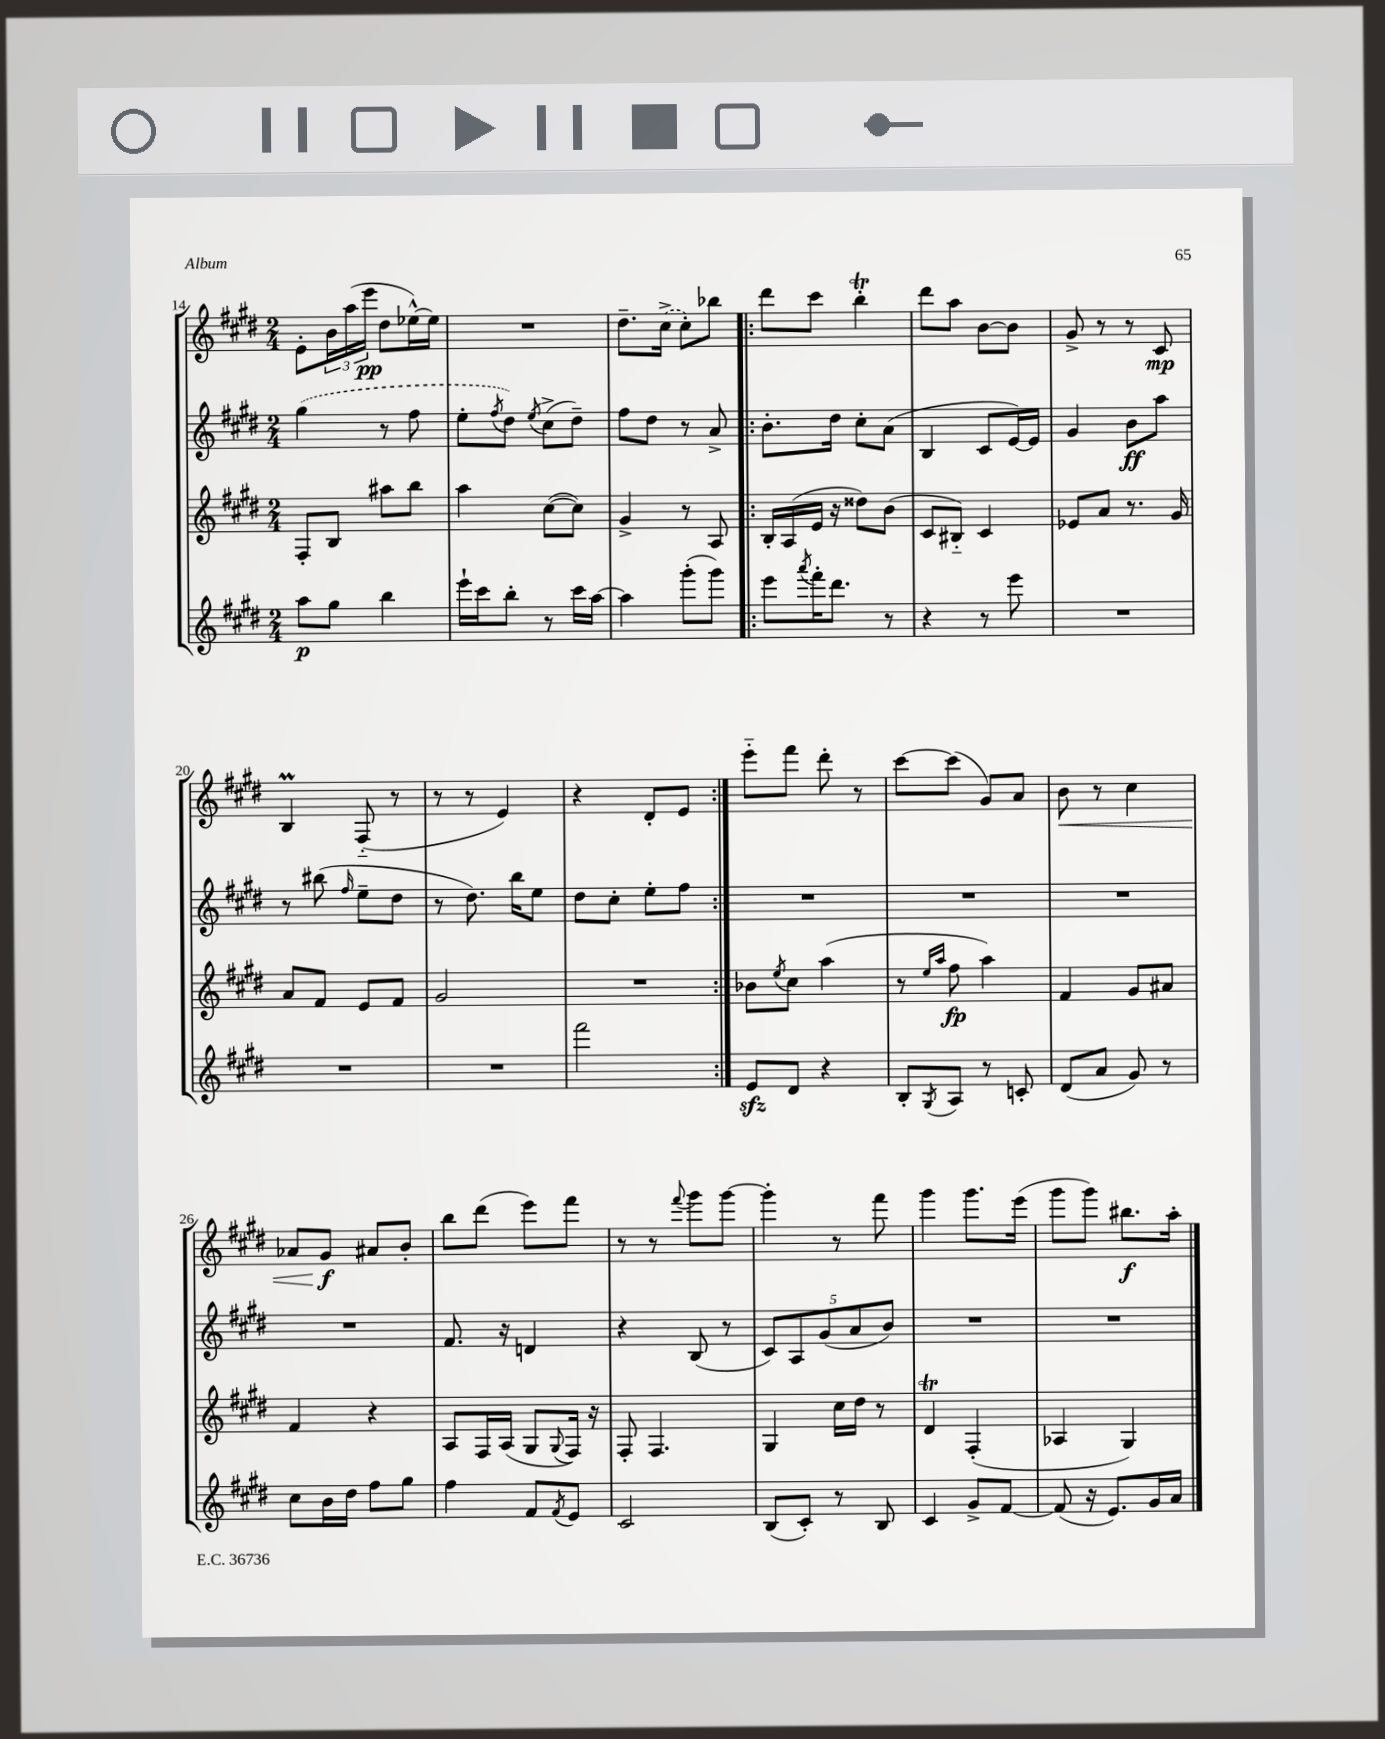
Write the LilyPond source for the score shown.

<<
\new StaffGroup <<
\new Staff = "s0" {
    \clef treble \key e \major \numericTimeSignature \time 2/4
    e'8-. \tuplet 3/2 { b'16 a''16( e'''16\pp } dis''8 ees''16~-^) ees''16 |
    R2 |
    dis''8.-- \once \slurDashed cis''16->( cis''8-.) bes''8 |
    \repeat volta 2 { dis'''8 cis'''8 b''4-.\trill |
    dis'''8 a''8 b'8~ b'8 |
    gis'8-> r8 r8 cis'8\mp |
    b4\prall fis8-_( r8 |
    r8 r8 e'4) |
    r4 dis'8-. e'8 | }
    e'''8-_ fis'''8 dis'''8-. r8 |
    cis'''8~ cis'''8( gis'8) a'8 |
    b'8\< r8 cis''4 |
    aes'8 gis'8\f\! ais'8 b'8-. |
    b''8 dis'''8( e'''8) fis'''8 |
    r8 r8 \appoggiatura { fis'''8 } gis'''8 gis'''8~ |
    gis'''4-. r8 fis'''8 |
    gis'''4 gis'''8. e'''16( |
    gis'''8 gis'''8) bis''8.\f a''16-. \bar "|." |
}
\new Staff = "s1" {
    \clef treble \key e \major \numericTimeSignature \time 2/4
    \once \slurDashed gis''4( r8 fis''8 |
    e''8-. \acciaccatura { fis''8 } dis''8) \acciaccatura { e''8 } cis''8->( dis''8--) |
    fis''8 dis''8 r8 a'8-> |
    \repeat volta 2 { b'8.-. dis''16 cis''8-. a'8( |
    b4 cis'8 e'16~) e'16 |
    gis'4 b'8\ff a''8 |
    r8 bis''8( \grace { fis''16 } e''8-- dis''8 |
    r8 dis''8.) b''16 e''8 |
    dis''8 cis''8-. e''8-. fis''8 | }
    R2 |
    R2 |
    R2 |
    R2 |
    fis'8. r16 d'4 |
    r4 b8( r8 |
    \tuplet 5/4 { cis'8) a8 gis'8( a'8 b'8) } |
    R2 |
    R2 \bar "|." |
}
\new Staff = "s2" {
    \clef treble \key e \major \numericTimeSignature \time 2/4
    fis8-. b8 ais''8 b''8 |
    a''4 cis''8~( cis''8) |
    gis'4-> r8 a8 |
    \repeat volta 2 { b16-. a16( e'16 r16 disis''8) b'8( |
    cis'8 bis8-_) cis'4 |
    ees'8 a'8 r8. gis'16 |
    a'8 fis'8 e'8 fis'8 |
    gis'2 |
    R2 | }
    bes'8 \acciaccatura { e''8 } cis''8 a''4( |
    r8 \grace { e''16 a''16 } fis''8\fp a''4) |
    fis'4 gis'8 ais'8 |
    fis'4 r4 |
    a8 fis16 a16( gis8 \appoggiatura { gis8 } fis16) r16 |
    fis8-. fis4. |
    gis4 cis''16 dis''16 r8 |
    dis'4\trill fis4-.( |
    aes4 gis4) \bar "|." |
}
\new Staff = "s3" {
    \clef treble \key e \major \numericTimeSignature \time 2/4
    a''8\p gis''8 b''4 |
    e'''16-! cis'''16 b''8-. r8 cis'''16 a''16~ |
    a''4 gis'''8-.( gis'''8) |
    \repeat volta 2 { e'''8 \acciaccatura { a'''8 } fis'''16-. dis'''8. r8 |
    r4 r8 e'''8 |
    R2 |
    R2 |
    R2 |
    fis'''2 | }
    e'8\sfz dis'8 r4 |
    b8-. \acciaccatura { gis8 } a8 r8 c'8-. |
    dis'8( a'8 gis'8) r8 |
    cis''8 b'16 dis''16 fis''8 gis''8 |
    fis''4 fis'8 \acciaccatura { fis'8 } e'8 |
    cis'2 |
    b8( cis'8-.) r8 b8 |
    cis'4 gis'8-> fis'8~ |
    fis'8( r16 e'8.) gis'16 a'16 \bar "|." |
}
>>
>>
\layout { \context { \Score currentBarNumber = #14 } }
